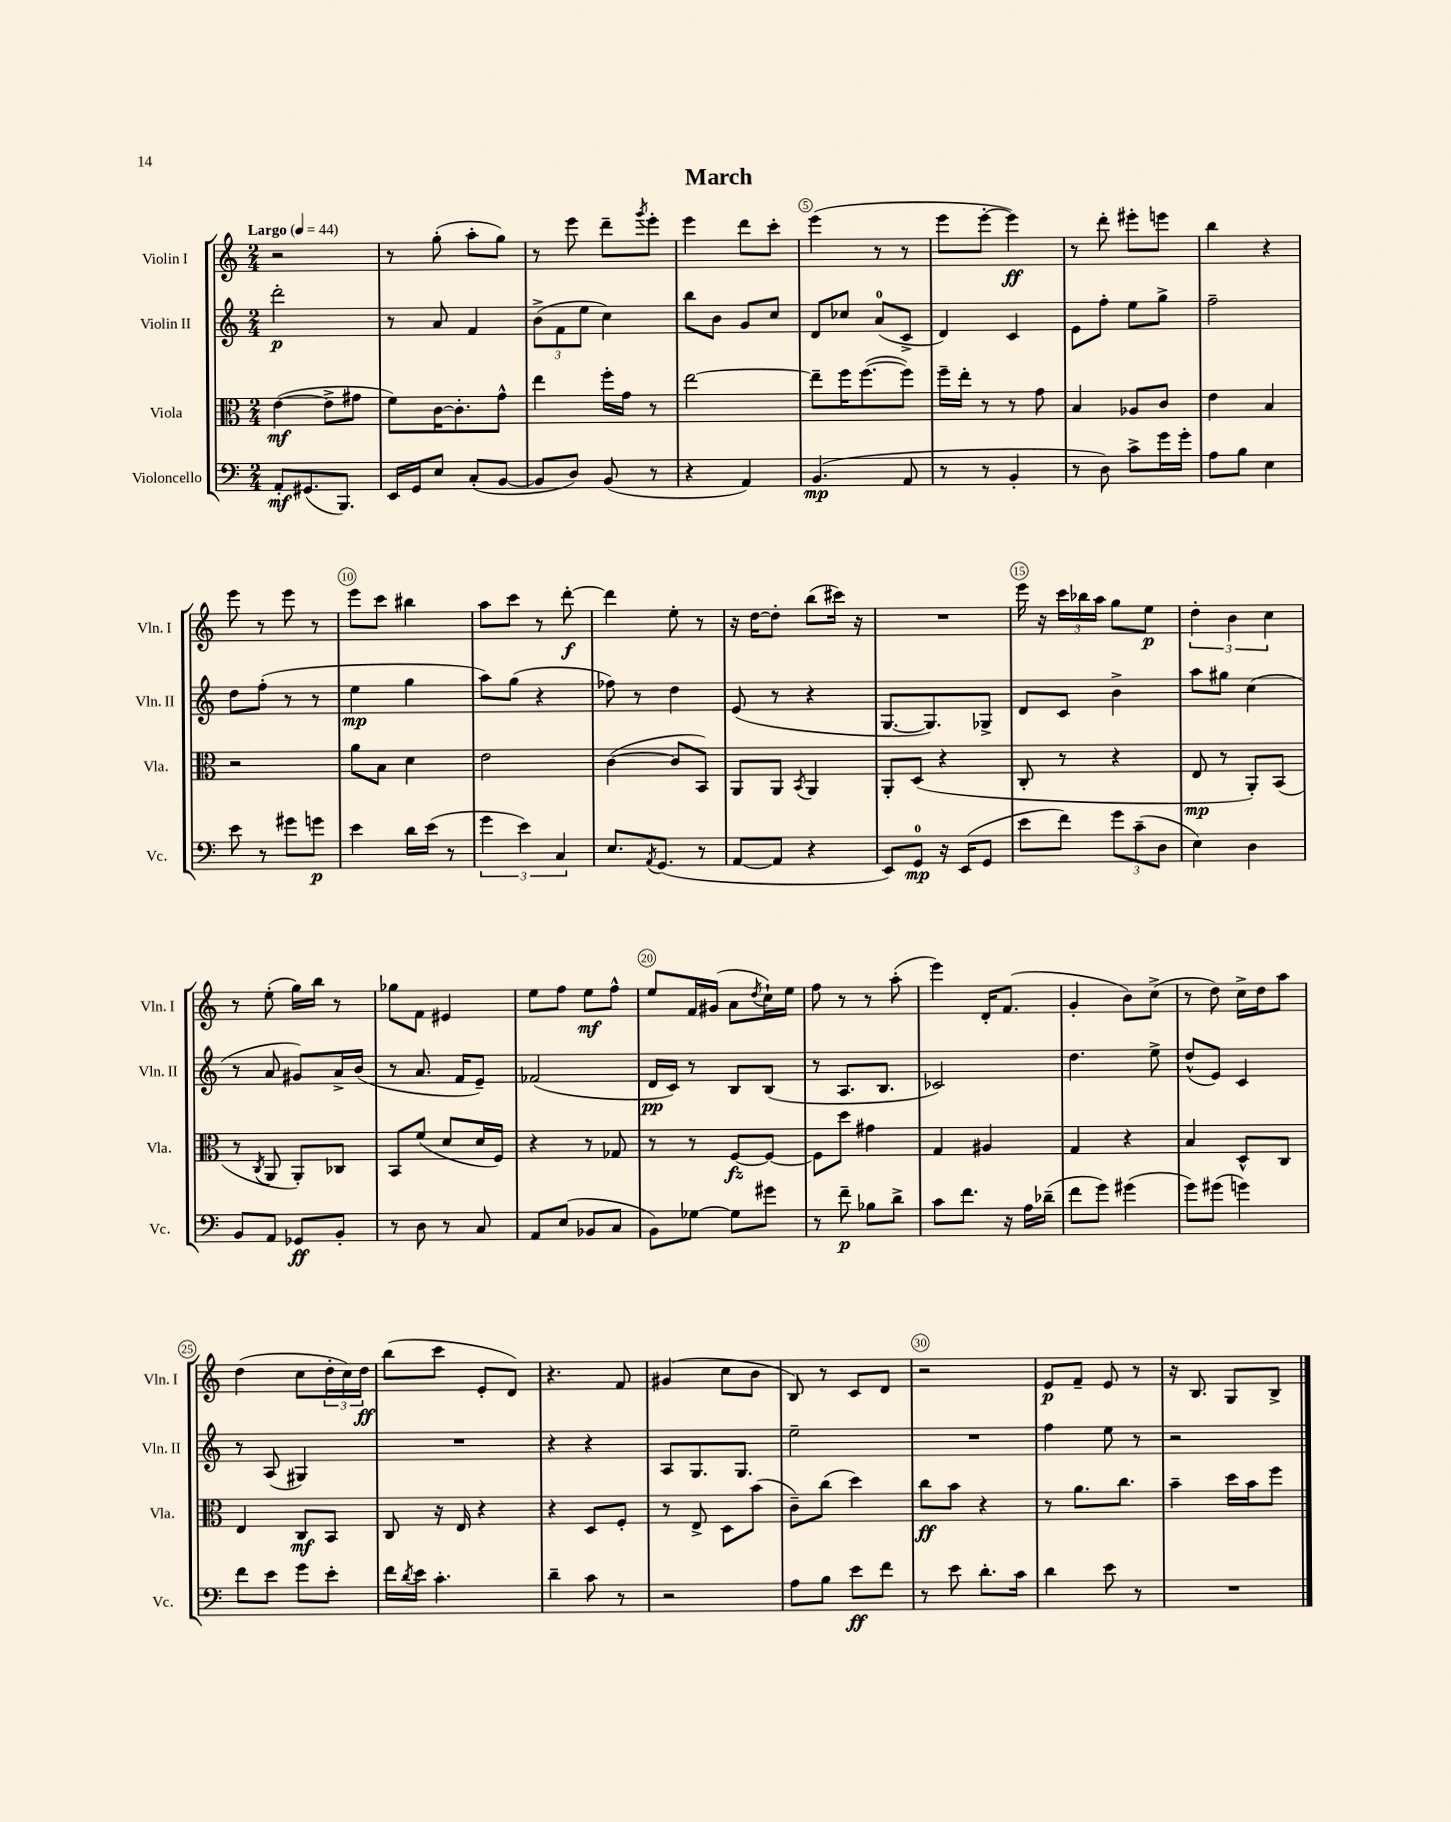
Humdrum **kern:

**kern	**kern	**kern	**kern
*staff4	*staff3	*staff2	*staff1
*clefF4	*clefC3	*clefG2	*clefG2
*k[]	*k[]	*k[]	*k[]
*M2/4	*M2/4	*M2/4	*M2/4
*MM44	*MM44	*MM44	*MM44
8AA'	([4e	2ddd'	2r
(8.GG#	.	.	.
.	8e^]	.	.
8.BBB)	.	.	.
.	8g#	.	.
=	=	=	=
16EE	8f)	8r	8r
16GG	.	.	.
8E	[16c	8a	(8gg'
.	8.c']	.	.
(8C'	.	4f	8aa'
[8BB	8g^^	.	8gg)
=	=	=	=
8BB]	4ee	(12b^	8r
.	.	12f	.
8D)	.	.	8eee
.	.	12ee	.
(8BB	16ff'	4cc)	8ddd~
.	16g	.	.
.	.	.	8qggg
8r	8r	.	8eee'
=	=	=	=
4r	[2ee	8bb	4eee
.	.	8b	.
4AA)	.	8g	8ddd
.	.	8cc	8ccc'
=	=	=	=
(4.BB	8ee~]	8d	(4eee
.	16ff	8cc-	.
.	([8.ff	.	.
.	.	(8a	8r
8AA	8ff])	8c^	8r
=	=	=	=
8r	16ff~	4d)	8eee
.	16ee'	.	.
8r	8r	.	[8eee'
4BB'	8r	4c	4eee])
.	8g	.	.
=	=	=	=
8r	4B	8e	8r
8D)	.	8ff'	8ddd'
8c^	8A-	8ee	8eee#'
16g	8c	8gg^	8eee
16g'	.	.	.
=	=	=	=
8A	4e	2ff~	4bb
8B	.	.	.
4E	4B	.	4r
=	=	=	=
8e	2r	8dd	8eee
8r	.	(8ff'	8r
8g#	.	8r	8eee
8g	.	8r	8r
=	=	=	=
4e	8a	4ee	8eee
.	8B	.	8ccc
16d	4d	4gg	4bb#
(16e	.	.	.
8r	.	.	.
=	=	=	=
6g	2e	8aa)	8aa
.	.	(8gg	8ccc
6e)	.	.	.
.	.	4r	8r
6C	.	.	.
.	.	.	[8ddd'
=	=	=	=
8.E	([4c	8ff-)	4ddd]
.	.	8r	.
8qAA	.	.	.
(8.GG	.	.	.
.	8c]	4dd	8ee'
8r	8BB)	.	8r
=	=	=	=
[8AA	8AA	(8e	16r
.	.	.	[16dd
8AA]	8AA	8r	8dd']
.	8qBB	.	.
4r	4AA	4r	(8bb
.	.	.	16ccc#)
.	.	.	16r
=	=	=	=
8EE)	8AA'	[8.G	2r
8GG	(8D	.	.
.	.	8.G])	.
16r	4r	.	.
(16EE	.	.	.
8GG	.	8G-^	.
=	=	=	=
8e	8C'	8d	16eee
.	.	.	16r
8f)	8r	8c	24ccc
.	.	.	24bb-
.	.	.	24aa
12g	4r	4b^	8gg
(12c~	.	.	.
.	.	.	8ee
12D	.	.	.
=	=	=	=
4E)	8E	8aa	6dd'
.	8r	8gg#	.
.	.	.	6b
4D	8AA')	(4cc	.
.	.	.	6cc
.	(8BB	.	.
=	=	=	=
8BB	8r	8r	8r
.	8qC	.	.
8AA	8AA	8a	(8ee'
8GG-	8AA')	8g#)	16gg)
.	.	.	16bb
8BB'	8C-	16a^	8r
.	.	(16b	.
=	=	=	=
8r	8BB	8r	8gg-
8D	(8f	8.a	8f
8r	8d	.	4e#
.	.	16f	.
8C	16d	8e~)	.
.	16F)	.	.
=	=	=	=
8AA	4r	(2f-	8ee
(8E	.	.	8ff
8BB-	8r	.	8ee
8C	8G-	.	8ff^^
=	=	=	=
8BB)	8r	16d	8ee
.	.	16c)	.
[8G-	8r	8r	16f
.	.	.	(16g#
8G-]	[8F	8B	8a
.	.	.	8qdd
8g#	8F_	(8B	16cc`)
.	.	.	16ee
=	=	=	=
8r	8F]	8r	8ff
8f~	8dd	8.A	8r
8B-	4g#	.	8r
.	.	8.B	.
8d^	.	.	(8aa'
=	=	=	=
8c	4G	2c-)	4eee)
8.f	.	.	.
.	4A#	.	16d'
16r	.	.	(8.f
16A	.	.	.
(16d-~	.	.	.
=	=	=	=
8f	4G	4.dd	4g'
8g)	.	.	.
(4g#	4r	.	8b)
.	.	8ee^	(8cc^
=	=	=	=
8g)	4B	(8dd^^	8r
(8g#	.	8e)	8dd)
4g)	8D^^	4c	16cc^
.	.	.	16dd
.	8C	.	8aa
=	=	=	=
8f	4E	8r	(4dd
8e	.	(8A	.
8g	8C	4G#)	8cc
8e'	8BB	.	24dd'
.	.	.	24cc)
.	.	.	24dd
=	=	=	=
16f	8C	2r	(8bb
8qd	.	.	.
16e	.	.	.
4.c'	16r	.	8ccc
.	16E	.	.
.	4r	.	8e'
.	.	.	8d)
=	=	=	=
4d~	4r	4r	4.r
8c	8D	4r	.
8r	8F'	.	8f
=	=	=	=
2r	8r	8A	(4g#
.	8E^	8.G	.
.	8D	.	8cc
.	.	8.G	.
.	(8b	.	8b
=	=	=	=
8A	8c~)	2ee~	8B)
8B	(8cc	.	8r
8e	4dd)	.	8c
8f	.	.	8d
=	=	=	=
8r	8cc	2r	2r
8e	8b	.	.
8.d'	4r	.	.
16c	.	.	.
=	=	=	=
4d	8r	4ff	8e
.	8.a	.	8f~
8e	.	8ee	8e
.	8.cc	.	.
8r	.	8r	8r
=	=	=	=
2r	4b~	2r	16r
.	.	.	8.B
.	16dd	.	8G
.	16b	.	.
.	8ff	.	8B^
==	==	==	==
*-	*-	*-	*-
